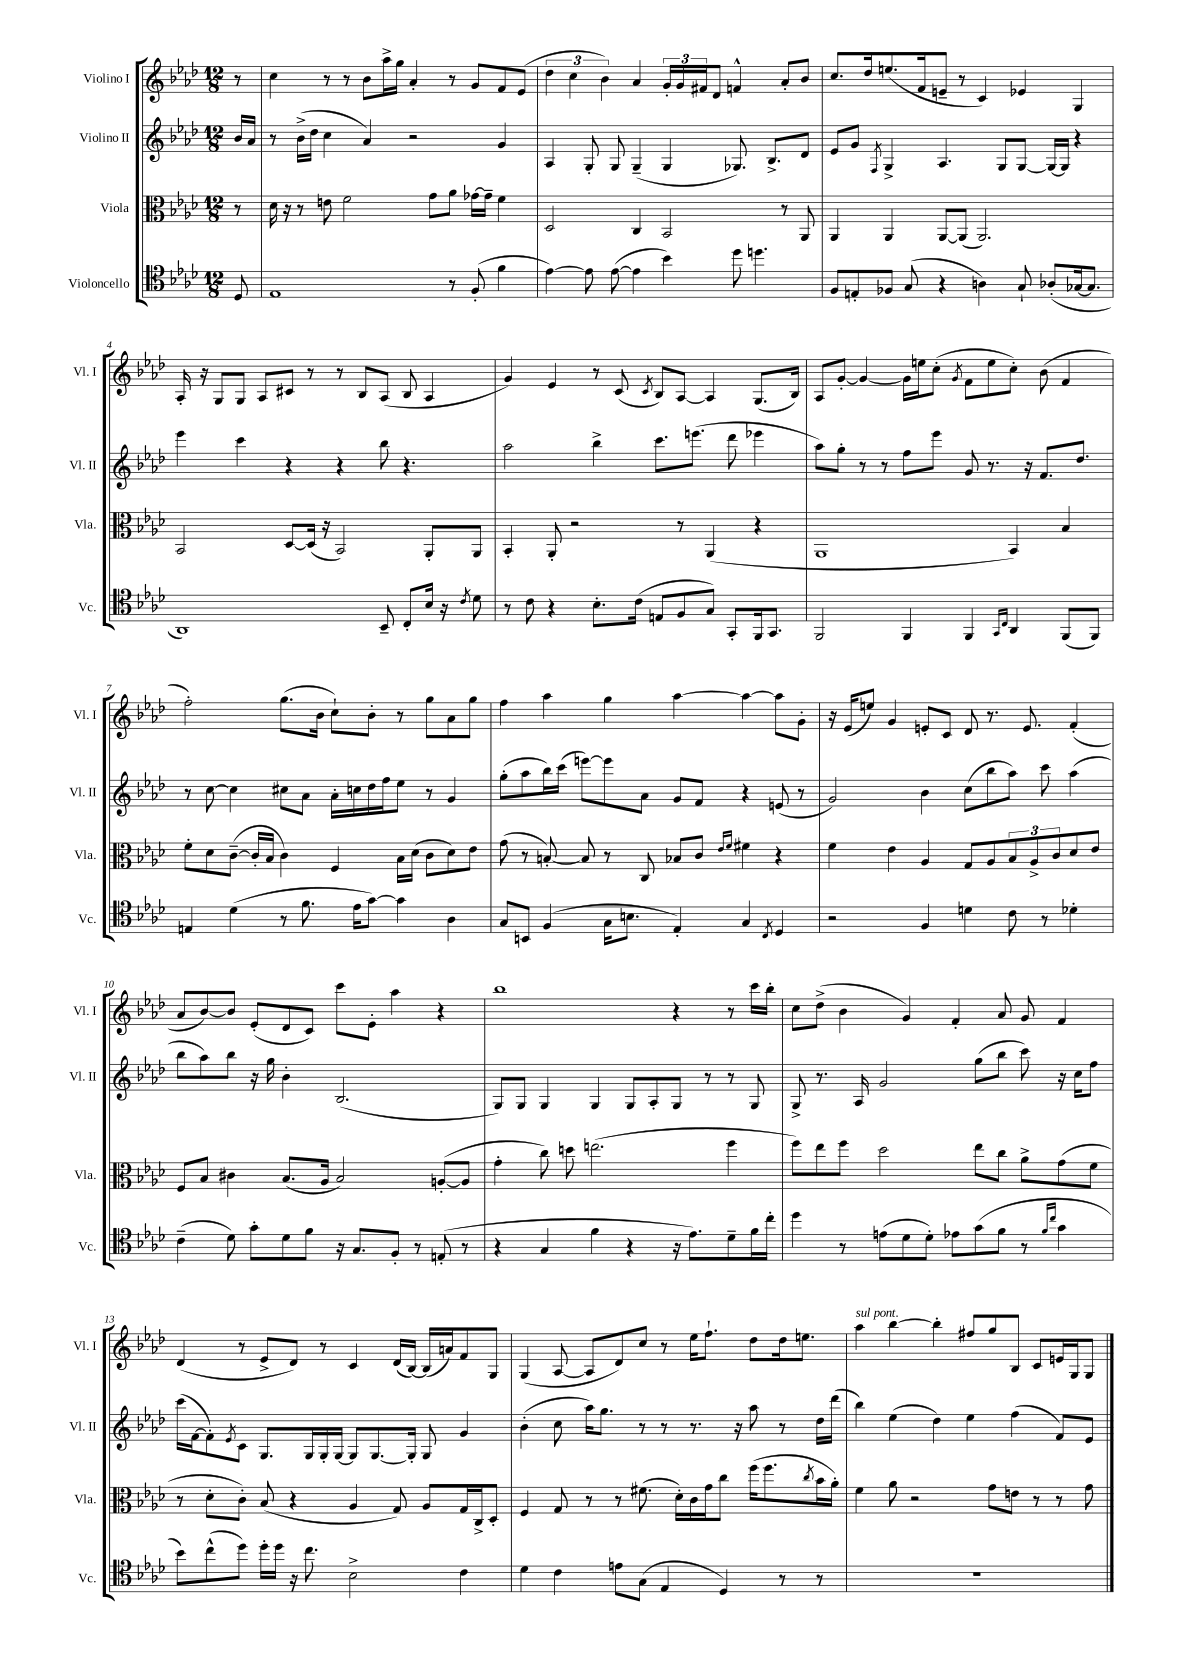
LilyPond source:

<<
\new StaffGroup <<
\new Staff = "s0" \with { instrumentName = "Violino I" shortInstrumentName = "Vl. I" } {
    \clef treble \key aes \major \numericTimeSignature \time 12/8 \partial 8
    r8 |
    c''4 r8 r8 bes'8 aes''16-> g''16 aes'4-. r8 g'8 f'8 ees'8( |
    \tuplet 3/2 { des''4 c''4 bes'4) } aes'4 \tuplet 3/2 { g'16-. g'16 fis'16 } des'8 f'4-^ aes'8-. bes'8 |
    c''8. des''16 e''8.( f'16 e'8-- r8 c'4) ees'4 g4 |
    aes16-. r16 g8 g8 aes8 cis'8 r8 r8 bes8 aes8( bes8 aes4 |
    g'4) ees'4 r8 c'8( \acciaccatura { c'8 } bes8) aes8~ aes4 g8.( bes16) |
    aes8 g'8~-. g'4~ g'16 e''16 c''8-.( \acciaccatura { g'8 } f'8 e''8 c''8-.) bes'8( f'4 |
    f''2-.) g''8.( bes'16 c''8-!) bes'8-. r8 g''8 aes'8 g''8 |
    f''4 aes''4 g''4 aes''4~ aes''4~ aes''8 g'8-. |
    r16 ees'16( e''8) g'4 e'8-. c'8 des'8 r8. e'8. f'4-.( |
    aes'8 bes'8~) bes'8 ees'8-.( des'8 c'8) c'''8 ees'8-. aes''4 r4 |
    bes''1 r4 r8 c'''16 bes''16-. |
    c''8 des''8->( bes'4 g'4) f'4-. aes'8 g'8 f'4 |
    des'4( r8 ees'8-> des'8) r8 c'4 des'16( bes16~) bes16( a'16) f'8 g8 |
    g4( aes8~ aes8 des'8) c''8 r8 ees''16 f''8.-! des''8 des''16 e''8. |
    aes''4^\markup { \italic "sul pont." } bes''4~ bes''4-. fis''8 g''8 bes8 c'8 e'16 g16 g8 \bar "|." |
}
\new Staff = "s1" \with { instrumentName = "Violino II" shortInstrumentName = "Vl. II" } {
    \clef treble \key aes \major \numericTimeSignature \time 12/8 \partial 8
    bes'16 aes'16 |
    r8 bes'16->( des''16 c''4 aes'4) r2 g'4 |
    aes4 g8-. g8 g4--( g4 ges8.) bes8.-> des'8 |
    ees'8 g'8 \acciaccatura { f8 } g4-> aes4. g8 g8~ g16~ g16 r4 |
    ees'''4 c'''4 r4 r4 bes''8 r4. |
    aes''2 bes''4-> c'''8. e'''8.( des'''8 ees'''4 |
    aes''8) g''8-. r8 r8 f''8 ees'''8 g'8 r8. r16 f'8. des''8. |
    r8 c''8~ c''4 cis''8 aes'8 aes'16-. c''16 des''16 f''16 ees''8 r8 g'4 |
    g''8-.( aes''8 bes''16) c'''16( e'''8~) e'''8 aes'8 g'8 f'8 r4 e'8( r8 |
    g'2) bes'4 c''8( bes''8 aes''8) c'''8 aes''4( |
    bes''8 aes''8) bes''8 r16 g''16 bes'4-. bes2.( |
    g8) g8 g4 g4 g8 aes8-. g8 r8 r8 g8 |
    g8-> r8. aes16 g'2 g''8( bes''8 c'''8) r16 c''16 f''8 |
    c'''16( f'16~ f'8-.) \acciaccatura { ees'8 } c'8 g8. g16 g16-. g16~ g8 g8.~ g16-. g8 g'4 |
    bes'4-.( c''8 aes''16) g''8. r8 r8 r8. r16 aes''8 r8 des''16 des'''16( |
    bes''4) ees''4( des''4) ees''4 f''4( f'8) ees'8 \bar "|." |
}
\new Staff = "s2" \with { instrumentName = "Viola" shortInstrumentName = "Vla." } {
    \clef alto \key aes \major \numericTimeSignature \time 12/8 \partial 8
    r8 |
    des'16 r16 r8 e'8 f'2 g'8 aes'8 ges'16~ ges'16-- f'4 |
    des2 c4 bes,2 r8 aes,8 |
    aes,4 aes,4 aes,8~ aes,8( aes,2.) |
    bes,2 des8~ des16( r16 bes,2) aes,8-. aes,8 |
    bes,4-. aes,8-. r2 r8 aes,4( r4 |
    aes,1 bes,4) bes4 |
    f'8-. des'8 c'8~--( c'16-. bes16 c'4) f4 bes16 des'16( c'8 des'8) ees'8 |
    g'8( r8 b8~-.) b8 r8 c8 bes8 c'8 \grace { ees'16 f'16 } fis'4 r4 |
    f'4 ees'4 aes4 g8 aes8 \tuplet 3/2 { bes8 aes8-> c'8 } des'8 ees'8 |
    f8 bes8 cis'4 bes8.( aes16 bes2) a8~-.( a8 |
    g'4-. c''8) d''8 e''2.( f''4 |
    f''8) ees''8 f''8 des''2 ees''8 c''8 aes'8-> g'8( f'8 |
    r8 des'8-. c'8-.) bes8( r4 aes4 g8) aes8 g16 c16-> des8-. |
    f4 g8 r8 r8 fis'8.( des'16-.) c'16 g'16 c''8 f''16( f''8. \acciaccatura { c''8 } bes'16 aes'16-.) |
    f'4 aes'8 r2 g'8 e'8 r8 r8 g'8 \bar "|." |
}
\new Staff = "s3" \with { instrumentName = "Violoncello" shortInstrumentName = "Vc." } {
    \clef tenor \key aes \major \numericTimeSignature \time 12/8 \partial 8
    des8 |
    ees1 r8 f8-.( f'4 |
    ees'4~) ees'8 ees'8~( ees'4 bes'4) des''8 d''4. |
    f8 e8-. fes8 g8( r4 a4) g8-! aes8-.( ges16~ ges8. |
    aes,1) bes,8-- c8-. bes16 r16 \acciaccatura { c'8 } des'8 |
    r8 c'8 r4 bes8.-. c'16( e8 f8 g8) g,8-. f,16 g,8. |
    f,2 f,4 f,4 \grace { g,16 c16 } aes,4 f,8( f,8) |
    e4 des'4( r8 f'8. ees'16 g'8~) g'4 aes4 |
    g8 b,8 f4( g16 b8. ees4-.) g4 \acciaccatura { c8 } des4 |
    r2 f4 d'4 c'8 r8 des'4-. |
    c'4--( des'8) g'8-. des'8 f'8 r16 g8. f8-. r8 e8-.( r8 |
    r4 g4 f'4 r4 r16 ees'8.) des'8-- f'16 c''16-. |
    des''4 r8 e'8( des'8 des'8-.) ees'8 g'8( f'8 r8 \grace { f'16 c''16 } g'4 |
    bes'8) c''8-^( des''8) des''16-. des''16 r16 c''8. bes2-> c'4 |
    des'4 c'4 e'8 g8( ees4 des4) r8 r8 |
    R1. \bar "|." |
}
>>
>>
